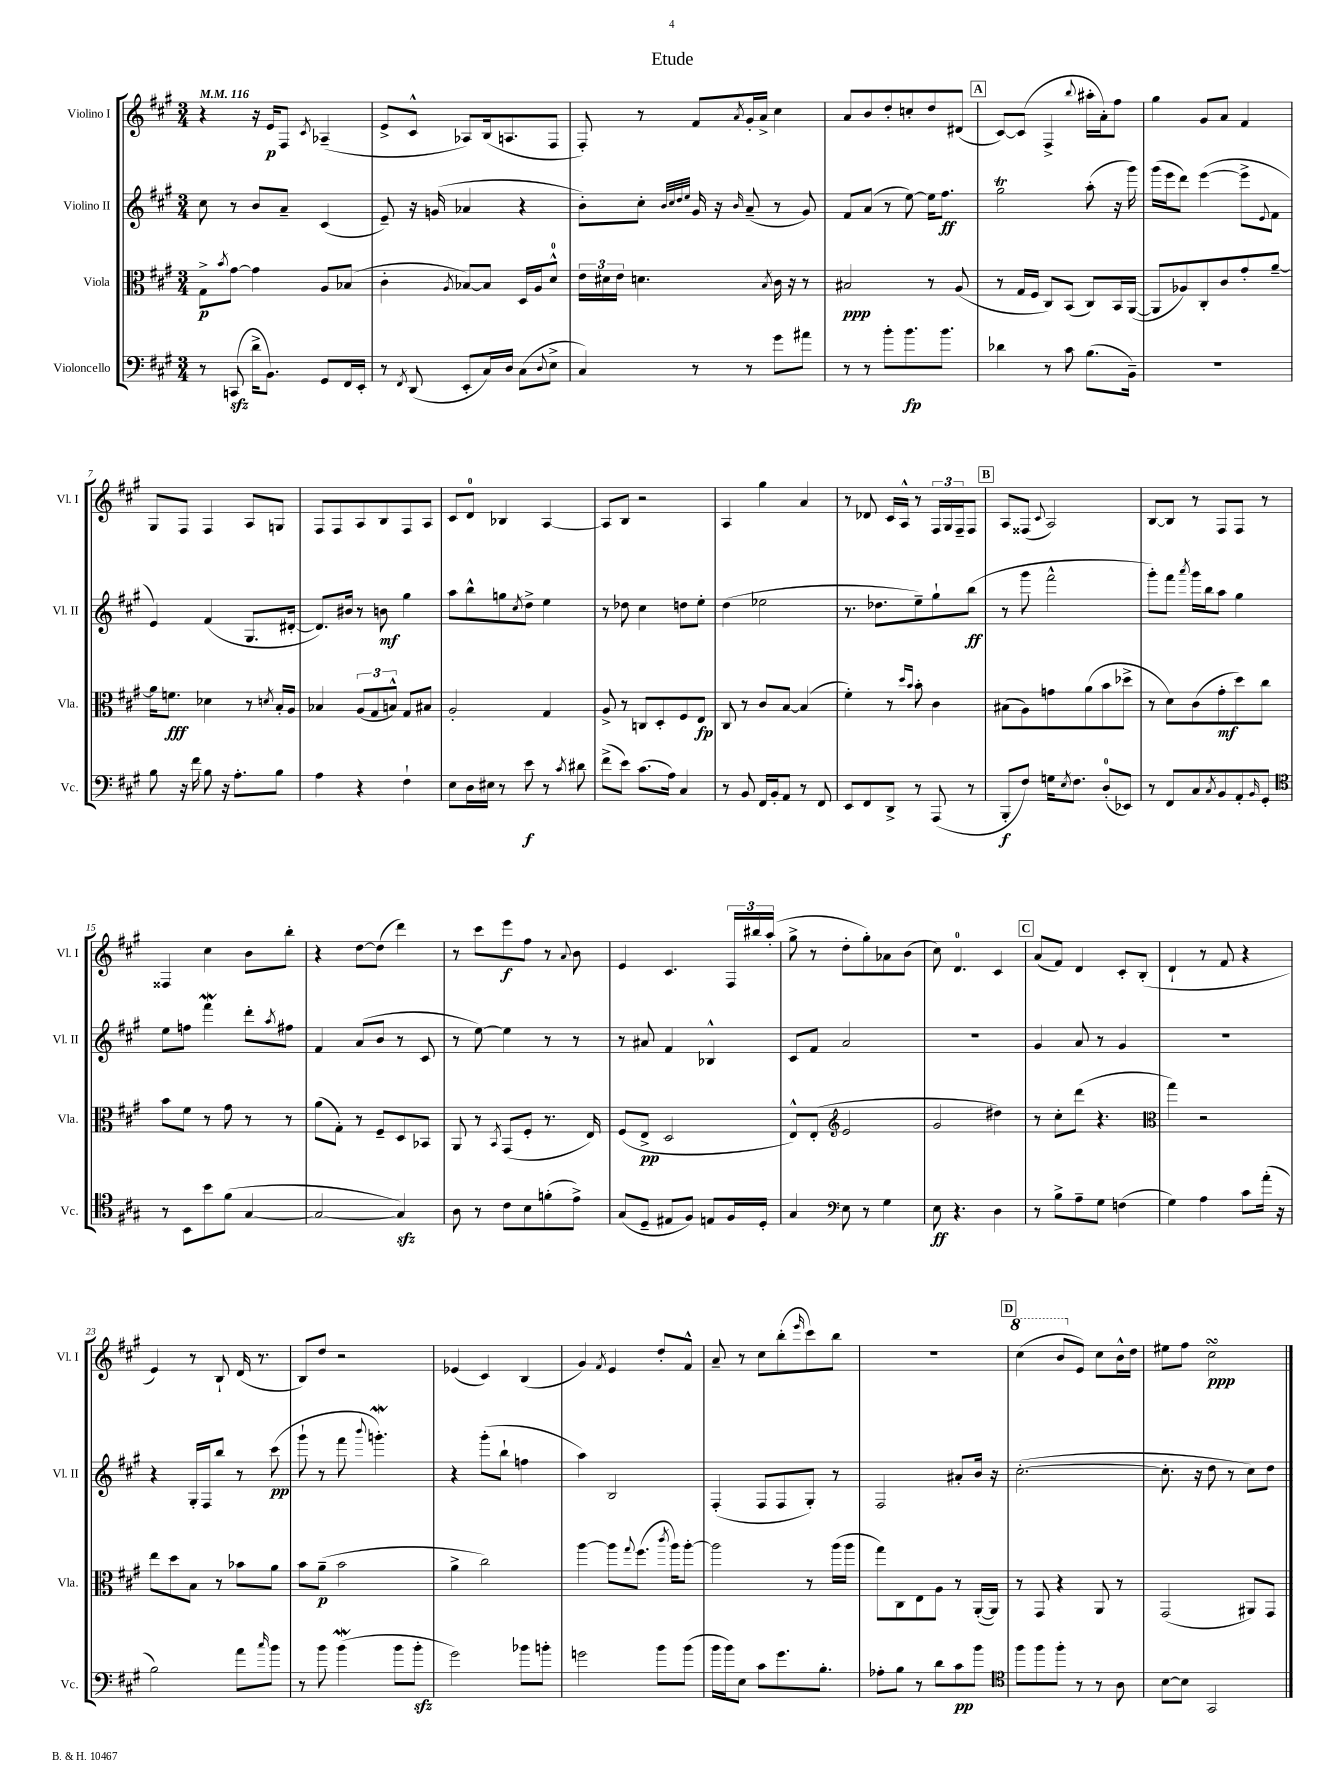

**kern	**dynam	**kern	**dynam	**kern	**dynam	**kern	**dynam
*part4	*part4	*part3	*part3	*part2	*part2	*part1	*part1
*staff4	*staff4	*staff3	*staff3	*staff2	*staff2	*staff1	*staff1
*I"Violoncello	*	*I"Viola	*	*I"Violino II	*	*I"Violino I	*
*I'Vc.	*	*I'Vla.	*	*I'Vl. II	*	*I'Vl. I	*
*clefF4	*	*clefC3	*	*clefG2	*	*clefG2	*
*k[f#c#g#]	*	*k[f#c#g#]	*	*k[f#c#g#]	*	*k[f#c#g#]	*
*M3/4	*	*M3/4	*	*M3/4	*	*M3/4	*
*MM116	*	*MM116	*	*MM116	*	*MM116	*
=1	=1	=1	=1	=1	=1	=1	=1
8r	.	8G#^\L	p	8cc#\	.	4r	.
.	.	8qb/	.	.	.	.	.
(8CCnzz/	.	[8g#\J	.	8r	.	.	.
16d^\KL	.	4g#\]	.	8b/L	.	16r	.
8.BB\J)	.	.	.	.	.	16e/KL	p
.	.	.	.	8a~/J	.	8F#/J	.
.	.	.	.	.	.	8qc#/	.
8GG#/L	.	8A/L	.	(4c#/	.	(4A-X~/	.
16FF#/L	.	(8B-X/J	.	.	.	.	.
16EE'/JJ	.	.	.	.	.	.	.
=2	=2	=2	=2	=2	=2	=2	=2
8r	.	4c#'\	.	8e~/)	.	8e^/L	.
8qFF#/	.	.	.	.	.	.	.
(8DD/	.	.	.	16r	.	8c#^^/J	.
.	.	.	.	(16gn/	.	.	.
.	.	8qA/	.	.	.	.	.
8EE'/L	.	[8B-X/L)	.	4a-X/	.	8A-X/L)	.
16C#/L)	.	8B-/J]	.	.	.	(16B/k	.
16D/JJ	.	.	.	.	.	8.An/	.
(8C#\L	.	16D/LL	.	4r	.	.	.
.	.	16A/J	.	.	.	.	.
8qqD/	.	.	.	.	.	.	.
8E^\J	.	8d^^/J	.	.	.	8F#/J	.
=3	=3	=3	=3	=3	=3	=3	=3
4C#/)	.	24e\LL	.	8b'\L)	.	8F#'/)	.
.	.	24d#X\	.	.	.	.	.
.	.	24e\JJ	.	.	.	.	.
.	.	4.dn\	.	8cc#'\J	.	8r	.
.	.	.	.	32qqb/LLL	.	.	.
.	.	.	.	32qqcc#/	.	.	.
.	.	.	.	32qqdd/	.	.	.
.	.	.	.	32qqee/JJJ	.	.	.
8r	.	.	.	16g#/	.	8f#/L	.
.	.	.	.	16r	.	.	.
.	.	.	.	16qqb/	.	8qa/	.
8r	.	.	.	(8a~/	.	16g#'/L	.
.	.	.	.	.	.	16a^/JJ	.
.	.	8qB/	.	.	.	.	.
8g#\L	.	16c#\	.	8r	.	4cc#\	.
.	.	16r	.	.	.	.	.
8a#X\J	.	8r	.	8g#/)	.	.	.
=4	=4	=4	=4	=4	=4	=4	=4
8r	.	2B#X/	ppp	8f#/L	.	8a/L	.
8r	.	.	.	(8a/J	.	8b/	.
8b'\L	.	.	.	8r	.	8dd'/	.
8.b\	fp	.	.	[8ee\)	.	8ccn'/	.
.	.	8r	.	16ee\KL]	.	8dd/	.
8.b\J	.	.	.	8.ff#\J	ff	.	.
.	.	(8A/	.	.	.	(8d#X/J	.
!!LO:REH:place=s1:t=A
=5	=5	=5	=5	=5	=5	=5	=5
4d-X\	.	8r	.	2gg#t\	.	[8c#/L)	.
.	.	16G#/LL	.	.	.	(8c#/J]	.
.	.	16F#/JJ	.	.	.	.	.
8r	.	8C#/L)	.	.	.	4F#^/	.
8c#\	.	(8BB/J	.	.	.	.	.
.	.	.	.	.	.	8qqbb/	.
(8.B\L	.	8C#/L)	.	(8aa'\	.	16aa#X'\LL	.
.	.	.	.	.	.	16a'\J)	.
.	.	16BB/L	.	16r	.	8ff#\J	.
16BB~\Jk)	.	([16AA/JJ	.	16ggg#\)	.	.	.
=6	=6	=6	=6	=6	=6	=6	=6
2.r	.	8AA/L]	.	(16ggg#\LL	.	4gg#\	.
.	.	.	.	16eee\J	.	.	.
.	.	8A-X/)	.	8ddd\J)	.	.	.
.	.	8C#'/	.	([4eee\	.	8g#/L	.
.	.	8c#/	.	.	.	8a/J	.
.	.	8g#'/	.	8eee^\L]	.	4f#/	.
.	.	.	.	8qqe/	.	.	.
.	.	[8a~/J	.	8f#\J	.	.	.
!!LO:LB:g=z
=7	=7	=7	=7	=7	=7	=7	=7
8B\	.	16a\KL]	.	4e/)	.	8G#/L	.
.	.	8.fn\J	fff	.	.	.	.
16r	.	.	.	.	.	8F#/J	.
16f#\	.	.	.	.	.	.	.
8B\	.	4d-X\	.	(4f#/	.	4F#/	.
16r	.	.	.	.	.	.	.
8.A'\L	.	.	.	.	.	.	.
.	.	8r	.	8.G#/L	.	8A/L	.
.	.	8qdn/	.	.	.	.	.
8B\J	.	16B'/LL	.	.	.	8Gn/J	.
.	.	16A/JJ	.	[16d#X'/Jk	.	.	.
=8	=8	=8	=8	=8	=8	=8	=8
4A\	.	4B-X/	.	8.d#/L])	.	8F#/L	.
.	.	.	.	.	.	8F#/	.
.	.	.	.	16b#X/Jk	.	.	.
4r	.	(12A/L	.	8r	.	8A/	.
.	.	12G#/	.	.	.	.	.
.	.	.	.	8bn\	mf	8B/	.
.	.	12Bn^^/J)	.	.	.	.	.
4F#`\	.	8G#/L	.	4gg#\	.	8F#/	.
.	.	8B#X/J	.	.	.	8A/J	.
=9	=9	=9	=9	=9	=9	=9	=9
8E\L	.	2A'/	.	8aa\L	.	8c#/L	.
16D\L	.	.	.	8bb^^\	.	8d/J	.
16E#X\JJ	.	.	.	.	.	.	.
8r	.	.	.	8ggn\	.	4B-X/	.
.	.	.	.	8qcc#/	.	.	.
8e\	f	.	.	8dd^\J	.	.	.
8r	.	4G#/	.	4ee\	.	[4A/	.
8qc#/	.	.	.	.	.	.	.
8d#X\	.	.	.	.	.	.	.
=10	=10	=10	=10	=10	=10	=10	=10
(8f#^\L	.	8A^/	.	8r	.	8A/L]	.
8e\J)	.	8r	.	8dd-X\	.	8B/J	.
(8.c#\L	.	8Cn/L	.	4cc#\	.	2r	.
.	.	8D'/	.	.	.	.	.
16A\Jk)	.	.	.	.	.	.	.
4C#/	.	8F#/	.	8ddn\L	.	.	.
.	.	8E/J	fp	8ee'\J	.	.	.
=11	=11	=11	=11	=11	=11	=11	=11
8r	.	8C#/	.	(4dd\	.	4A/	.
8BB/	.	8r	.	.	.	.	.
16FF#/LL	.	8c#/L	.	2ee-X\	.	4gg#\	.
16BB'/J	.	.	.	.	.	.	.
8AA/J	.	[8B/J	.	.	.	.	.
8r	.	(4B/]	.	.	.	4a/	.
8FF#/	.	.	.	.	.	.	.
=12	=12	=12	=12	=12	=12	=12	=12
8EE/L	.	4f#'\)	.	8.r	.	8r	.
8FF#/	.	.	.	.	.	8d-X/	.
.	.	.	.	8.dd-X\L	.	.	.
8DD^/J	.	8r	.	.	.	16c#/LL	.
.	.	.	.	.	.	16A^^/JJ	.
.	.	16qqdd/LL	.	.	.	.	.
.	.	16qqb/JJ	.	.	.	.	.
8r	.	8b'\	.	8ee~\)	.	8r	.
(8AAA/	.	4c#\	.	8gg#`\	.	24F#/LL	.
.	.	.	.	.	.	24G#/	.
.	.	.	.	.	.	24F#~/J	.
8r	.	.	.	(8bb\J	ff	8F#/J	.
!!LO:REH:place=s1:t=B
=13	=13	=13	=13	=13	=13	=13	=13
8BBB'/L	f	(8B#X\L	.	8r	.	8A/L	.
8F#/J)	.	8A\)	.	8ggg#\	.	(8F##X/J	.
.	.	.	.	.	.	8qqc#/	.
16Gn\KL	.	8gn\	.	2fff#^^\	.	2A/)	.
8qE/	.	.	.	.	.	.	.
8.F#\J	.	.	.	.	.	.	.
.	.	(8a\	.	.	.	.	.
(8D'/L	.	8b\	.	.	.	.	.
8EE-X/J)	.	8dd-X^\J	.	.	.	.	.
=14	=14	=14	=14	=14	=14	=14	=14
8r	.	8r	.	8ggg#'\L)	.	[8B/L	.
8FF#/L	.	8d\L)	.	8fff#\J	.	8B/J]	.
.	.	.	.	8qaaa/	.	.	.
8C#/	.	(8c#\	.	16ggg#\LL	.	8r	.
.	.	.	.	16bb\J	.	.	.
8qC#/	.	.	.	.	.	.	.
8BB/	.	8g#'\	mf	8aa\J	.	8F#/L	.
8AA'/	.	8dd\)	.	4gg#\	.	8F#/J	.
16qqBB/	.	.	.	.	.	.	.
8GG#'/J	.	8cc#\J	.	.	.	8r	.
!!LO:LB:g=z
=15	=15	=15	=15	=15	=15	=15	=15
*clefC4	*	*	*	*	*	*	*
8r	.	8b\L	.	8ee\L	.	4F##X/	.
8BB\L	.	8f#\J	.	8ffn\J	.	.	.
8b\	.	8r	.	4fff#W\	.	4cc#\	.
(8f#\J	.	8g#\	.	.	.	.	.
[4G#/	.	8r	.	8ddd'\L	.	8b\L	.
.	.	.	.	8qaa/	.	.	.
.	.	8r	.	8ff#X\J	.	8bb'\J	.
=16	=16	=16	=16	=16	=16	=16	=16
2G#/_	.	(8a\L	.	4f#/	.	4r	.
.	.	8G#'\J)	.	.	.	.	.
.	.	8r	.	(8a/L	.	[8dd\L	.
.	.	8F#~/L	.	8b/J	.	(8dd\J]	.
4G#zz/])	.	8D/	.	8r	.	4ddd\)	.
.	.	8BB-X/J	.	8c#/	.	.	.
=17	=17	=17	=17	=17	=17	=17	=17
8A\	.	8AA/	.	8r	.	8r	.
8r	.	8r	.	[8ee\)	.	8ccc#\L	.
.	.	8qBB/	.	.	.	.	.
8c#\L	.	(8GG#/L	.	4ee\]	.	8eee\	f
8B\	.	8F#'/J	.	.	.	8ff#\J	.
(8fn'\	.	8.r	.	8r	.	8r	.
.	.	.	.	.	.	8qqa/	.
8e^\J)	.	.	.	8r	.	8b\	.
.	.	16E/)	.	.	.	.	.
=18	=18	=18	=18	=18	=18	=18	=18
(8G#/L	.	(8F#/L	.	8r	.	4e/	.
8D~/J	.	8E^/J	pp	8a#X/	.	.	.
8E#X/L	.	2D/	.	4f#/	.	4.c#/	.
8F#/J)	.	.	.	.	.	.	.
8En/L	.	.	.	4B-X^^/	.	.	.
16F#/L	.	.	.	.	.	24F#/LL	.
.	.	.	.	.	.	24bb#X/	.
16D'/JJ	.	.	.	.	.	.	.
.	.	.	.	.	.	(24aa'/JJ	.
=19	=19	=19	=19	=19	=19	=19	=19
4G#/	.	8E^^/L)	.	8c#/L	.	8gg#^\	.
.	.	(8E'/J	.	8f#/J	.	8r	.
*clefF4	*	*clefG2	*	*	*	*	*
8E\	.	2e/	.	2a/	.	8dd'\L	.
8r	.	.	.	.	.	8gg#'\)	.
4G#\	.	.	.	.	.	8a-X\	.
.	.	.	.	.	.	(8b\J	.
=20	=20	=20	=20	=20	=20	=20	=20
8E\	ff	2g#/	.	2.r	.	8cc#\)	.
4.r	.	.	.	.	.	4.d/	.
4D\	.	4dd#X\)	.	.	.	4c#/	.
!!LO:REH:place=s1:t=C
=21	=21	=21	=21	=21	=21	=21	=21
8r	.	8r	.	4g#/	.	(8a/L	.
8B^\L	.	8cc#'\L	.	.	.	8f#/J)	.
8A~\	.	(8ddd\J	.	8a/	.	4d/	.
8G#\J	.	4.r	.	8r	.	.	.
(4Fn\	.	.	.	4g#/	.	8c#'/L	.
.	.	.	.	.	.	(8B'/J	.
=22	=22	=22	=22	=22	=22	=22	=22
*	*	*clefC3	*	*	*	*	*
4G#\)	.	4gg#\)	.	2.r	.	4d`/	.
4A\	.	2r	.	.	.	8r	.
.	.	.	.	.	.	8f#/	.
8c#\L	.	.	.	.	.	4r	.
(16a'\Jk	.	.	.	.	.	.	.
16r	.	.	.	.	.	.	.
!!LO:LB:g=z
=23	=23	=23	=23	=23	=23	=23	=23
2B\)	.	8ee\L	.	4r	.	4e/)	.
.	.	8dd\	.	.	.	.	.
.	.	8B\J	.	16G#'/LL	.	8r	.
.	.	.	.	16F#/J	.	.	.
.	.	8r	.	8bb/J	.	8B`/	.
8a\L	.	8b-X\L	.	8r	.	(16d/	.
.	.	.	.	.	.	8.r	.
16qqcc#/	.	.	.	.	.	.	.
8b\J	.	8a\J	.	(8ccc#\	pp	.	.
=24	=24	=24	=24	=24	=24	=24	=24
8r	.	8b\L	.	8ggg#`\	.	8B/L)	.
8b\	.	(8a~\J	p	8r	.	8dd/J	.
(4bW\	.	2b\	.	8fff#\	.	2r	.
.	.	.	.	8qqbbb/	.	.	.
.	.	.	.	4.gggnw'\)	.	.	.
8b\L	.	.	.	.	.	.	.
8bzz'\J	.	.	.	.	.	.	.
=25	=25	=25	=25	=25	=25	=25	=25
2g#\)	.	4a^\	.	4r	.	(4e-X/	.
.	.	2cc#\)	.	(8ggg#'\L	.	4c#/)	.
.	.	.	.	8bb`\J	.	.	.
8b-X\L	.	.	.	4ffn\	.	(4B/	.
8bn'\J	.	.	.	.	.	.	.
=26	=26	=26	=26	=26	=26	=26	=26
2gn\	.	[4aa\	.	4aa\)	.	4g#/)	.
.	.	.	.	.	.	8qf#/	.
.	.	8aa\L]	.	2B/	.	4e/	.
.	.	8qqgg#/	.	.	.	.	.
.	.	(8.ff#\J	.	.	.	.	.
8b\L	.	.	.	.	.	8dd'/L	.
.	.	8qccc#/	.	.	.	.	.
.	.	16aa\KL)	.	.	.	.	.
(8b\J	.	[8aa'\J	.	.	.	8f#^^/J	.
=27	=27	=27	=27	=27	=27	=27	=27
16b\LL	.	2aa\]	.	(4F#'/	.	8a~/	.
16b\J)	.	.	.	.	.	.	.
8E\J	.	.	.	.	.	8r	.
8c#\L	.	.	.	8F#/L	.	8cc#\L	.
8.g#\	.	.	.	8F#/	.	(8bb'\	.
.	.	.	.	.	.	16qqeee/	.
.	.	8r	.	8G#'/J)	.	8ccc#\)	.
8.B'\J	.	.	.	.	.	.	.
.	.	(16aa\LL	.	8r	.	8bb\J	.
.	.	16aa\JJ	.	.	.	.	.
=28	=28	=28	=28	=28	=28	=28	=28
8A-X'\L	.	8gg#\L)	.	2F#/	.	2.r	.
8B\J	.	8C#\	.	.	.	.	.
8r	.	8E\	.	.	.	.	.
8d\L	.	8A\J	.	.	.	.	.
8c#\	pp	8r	.	8a#X'/L	.	.	.
8b\J	.	([16AA'/LL	.	16b/Jk	.	.	.
.	.	16AA/JJ])	.	16r	.	.	.
!!LO:REH:place=s1:t=D
=29	=29	=29	=29	=29	=29	=29	=29
*clefC4	*	*	*	*	*	*	*
*	*	*	*	*	*	*8va	*
8ff#\L	.	8r	.	([2.cc#'\	.	(4ccc#\	.
8ff#\	.	8GG#/	.	.	.	.	.
8ff#'\J	.	4r	.	.	.	8bb/L	.
*	*	*	*	*	*	*X8va	*
8r	.	.	.	.	.	8e/J)	.
8r	.	8AA/	.	.	.	8cc#\L	.
8A\	.	8r	.	.	.	16b^^\L	.
.	.	.	.	.	.	16dd\JJ	.
=30	=30	=30	=30	=30	=30	=30	=30
[8B\L	.	(2GG#/	.	8.cc#'\]	.	8ee#X\L	.
8B\J]	.	.	.	.	.	8ff#\J	.
.	.	.	.	16r	.	.	.
2GG#/	.	.	.	8dd\	.	2cc#sSsS\	ppp
.	.	.	.	8r	.	.	.
.	.	8AA#X/L)	.	8cc#\L)	.	.	.
.	.	8GG#/J	.	8dd\J	.	.	.
==	==	==	==	==	==	==	==
*-	*-	*-	*-	*-	*-	*-	*-
